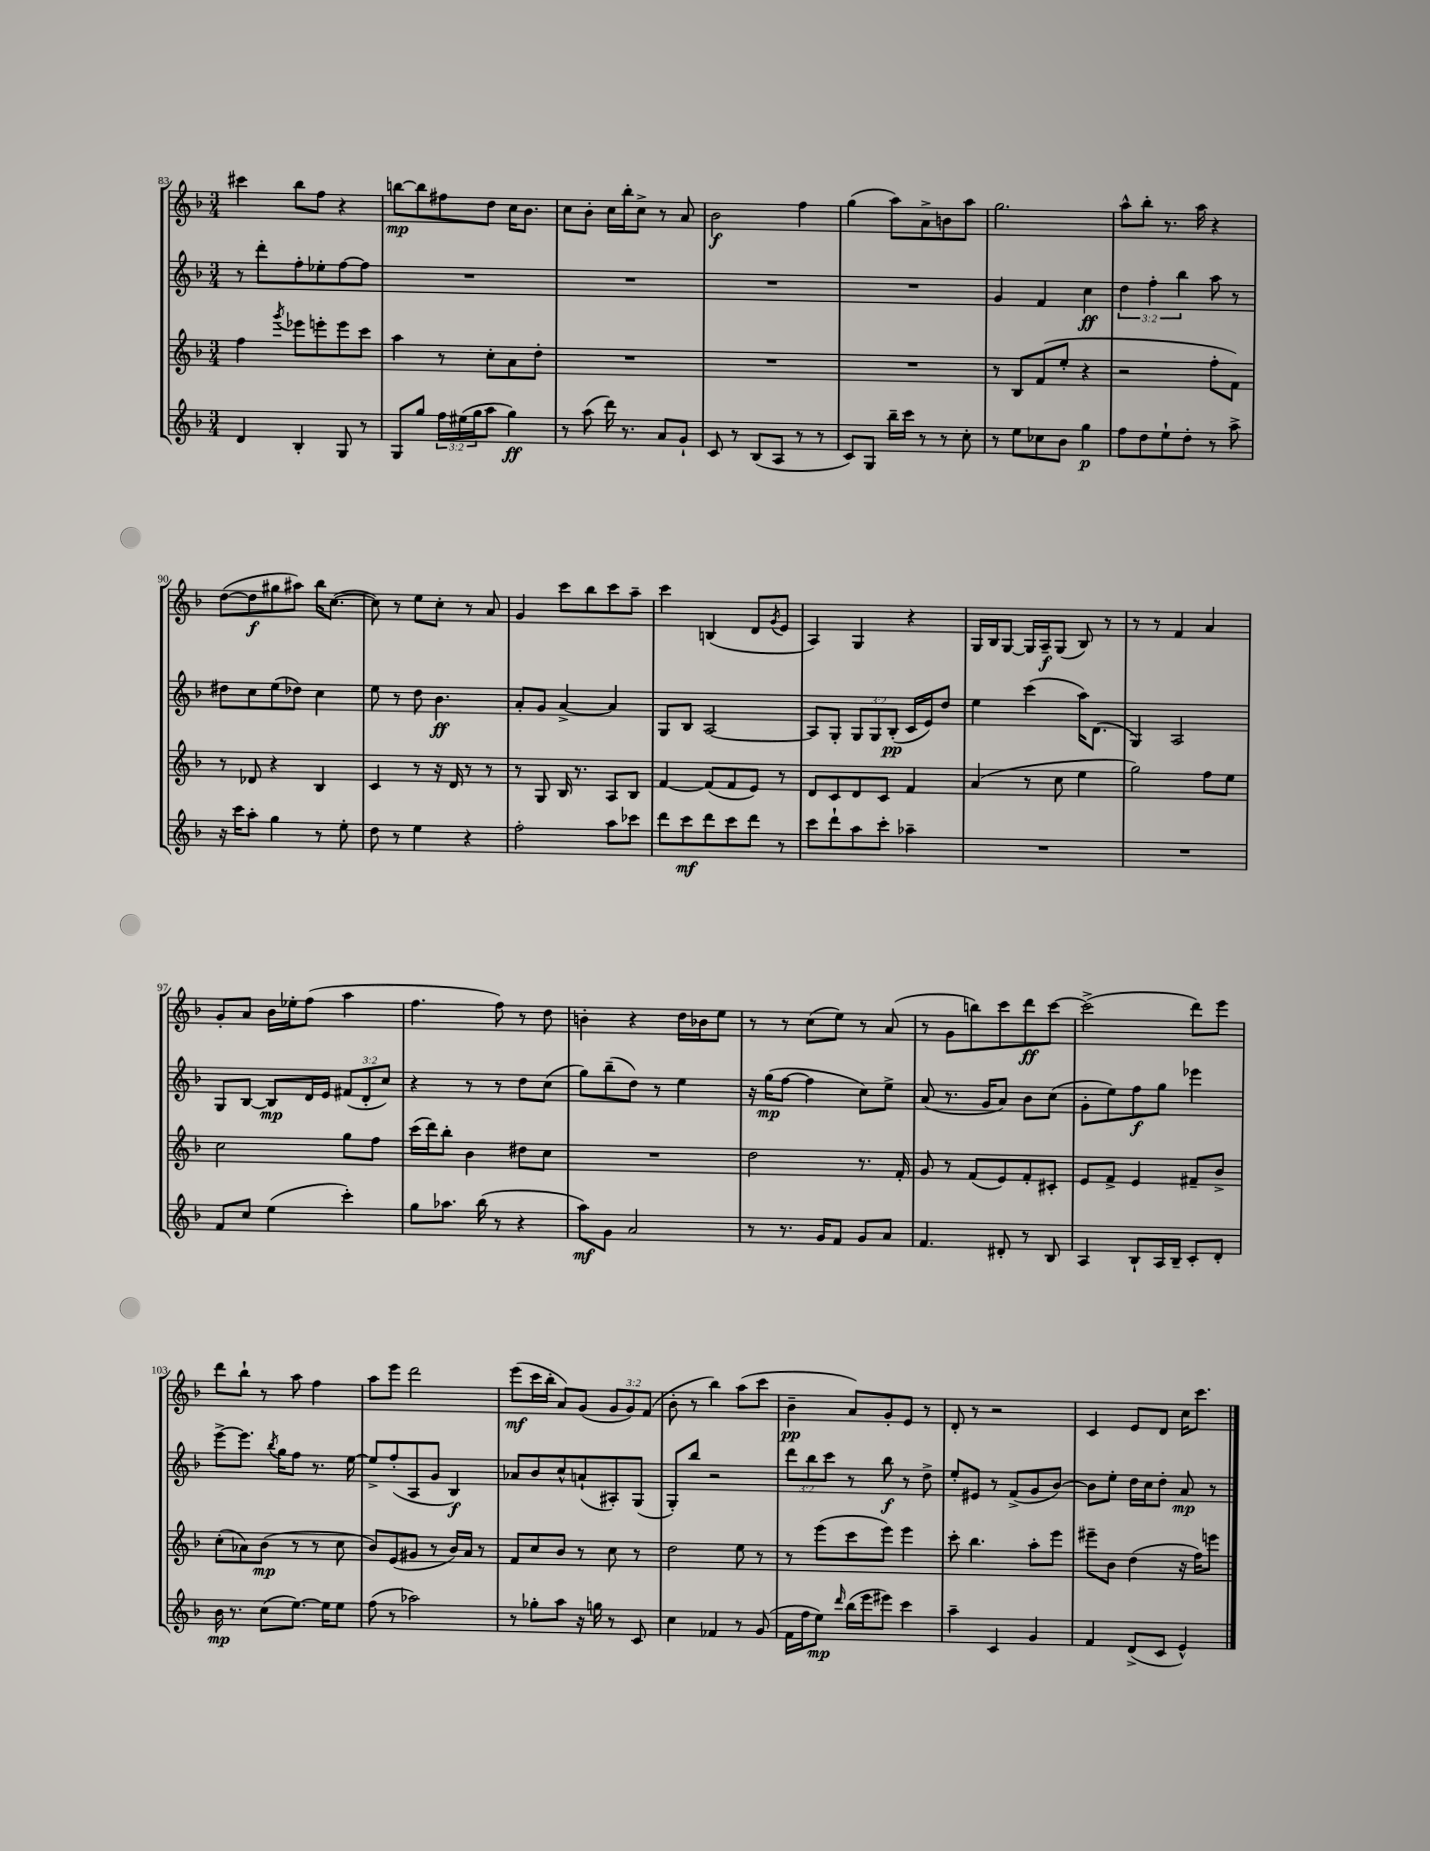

**kern	**kern	**kern	**kern
*staff4	*staff3	*staff2	*staff1
*clefG2	*clefG2	*clefG2	*clefG2
*k[b-]	*k[b-]	*k[b-]	*k[b-]
*M3/4	*M3/4	*M3/4	*M3/4
4d	4ff	8r	4ccc#
.	.	8ddd'	.
.	8qggg	.	.
4B-'	8eee-	8ff'	8bb-
.	8eee'	8ee-'	8ff
8G	8eee	[8ff	4r
8r	8ccc	8ff]	.
=	=	=	=
8G	4aa	2.r	[8bb
8gg	.	.	8bb]
24ff	8r	.	8ff#
(24ee#	.	.	.
24gg	.	.	.
8aa	8cc'	.	8dd
4gg)	8a	.	16cc
.	.	.	8.b-
.	8dd'	.	.
=	=	=	=
8r	2.r	2.r	8cc
(8aa	.	.	8b-'
16ddd)	.	.	16cc
8.r	.	.	16bb-'
.	.	.	8cc^
8a	.	.	8r
8g`	.	.	8a
=	=	=	=
8c	2.r	2.r	2b-
8r	.	.	.
(8B-	.	.	.
8A	.	.	.
8r	.	.	4ff
8r	.	.	.
=	=	=	=
8c)	2.r	2.r	(4gg
8G	.	.	.
16bb-~	.	.	8aa)
16ccc	.	.	.
8r	.	.	8a^
8r	.	.	8b
8cc'	.	.	8aa
=	=	=	=
8r	8r	4g	2.gg
8ee	8B-	.	.
8cc-	(8f	4f	.
8b-	8ee'	.	.
4gg	4r	4cc	.
=	=	=	=
8ff	2r	6dd	8aa^^
8dd	.	.	8bb-'
.	.	6ff'	.
8ee`	.	.	8.r
.	.	6bb-	.
8dd'	.	.	.
.	.	.	16aa
8r	8ff'	8aa	4r
8aa^	8f)	8r	.
=	=	=	=
16r	8r	8dd#	([8dd
16ccc	.	.	.
8aa'	8d-	8cc	8dd]
4gg	4r	(8ee	8gg#
.	.	8dd-)	8aa#)
8r	4B-	4cc	16bb-
.	.	.	([8.cc
8ee'	.	.	.
=	=	=	=
8dd	4c	8ee	8cc])
8r	.	8r	8r
4ee	8r	8dd	8ee
.	16r	4.b-	8cc'
.	16d	.	.
4r	8r	.	8r
.	8r	.	8a
=	=	=	=
2ff'	8r	8a'	4g
.	8G	8g	.
.	16B-	[4a^	8ccc
.	8.r	.	.
.	.	.	8bb-
8aa	8A	4a]	8ccc
8ccc-	8B-	.	8aa~
=	=	=	=
8ddd	[4f	8G	4ccc
8ccc	.	8B-	.
8ddd	(8f]	[2A	(4B
8ccc	8f	.	.
8ddd	8e)	.	8d
.	.	.	8qg
8r	8r	.	8e
=	=	=	=
8ccc	8d	8A]	4A)
8ddd`	8c	8G'	.
8aa	8d	12G	4G
.	.	12G	.
8ccc'	8c	.	.
.	.	(12B-'	.
4aa-~	4f	16c	4r
.	.	16e)	.
.	.	8dd	.
=	=	=	=
2.r	(4a	4ee	16G
.	.	.	16B-
.	.	.	[8G
.	8r	(4ccc	16G]
.	.	.	16A~
.	8cc	.	(8G
.	4ee	16aa)	8B-)
.	.	(8.d	.
.	.	.	8r
=	=	=	=
2.r	2gg)	4G)	8r
.	.	.	8r
.	.	2A	4f
.	8ff	.	4a
.	8ee	.	.
=	=	=	=
8f	2cc	8G	8g'
8cc	.	[8B-	8a
(4ee	.	8B-]	16b-
.	.	.	16ee-'
.	.	16d	(8ff
.	.	16e	.
4ccc')	8gg	(12f#	4aa
.	.	12d'	.
.	8ff	.	.
.	.	12cc)	.
=	=	=	=
8gg	(16ccc	4r	4.ff
.	16ddd)	.	.
8.aa-	8bb-'	.	.
.	4b-	8r	.
(16bb-	.	.	.
8r	.	8r	8ff)
4r	8dd#	8dd	8r
.	8cc	(8cc	8dd
=	=	=	=
8aa)	2.r	8gg)	4b'
8g	.	(8bb-~	.
2a	.	8dd)	4r
.	.	8r	.
.	.	4ee	16dd
.	.	.	16b-
.	.	.	8ee
=	=	=	=
8r	2dd	16r	8r
.	.	(16gg	.
8.r	.	[8ff	8r
.	.	4ff]	(8cc
16g	.	.	.
8f	.	.	8ee)
8g	8.r	8cc)	8r
8a	.	8ee^	(8a
.	16f'	.	.
=	=	=	=
4.f	8g	(8a	8r
.	8r	8.r	8g
.	(8f	.	8bb)
.	.	16g	.
8d#'	8e)	8a)	8ccc
8r	8f'	8b-	8ddd
8B-	8c#'	(8cc	[8ccc
=	=	=	=
4A	8e	8g'	(2ccc^]
.	8f^	8ee)	.
8B-`	4e	8ff	.
16A	.	8gg	.
16B-~	.	.	.
8c'	8f#~	4eee-	8ddd)
8d'	8b-^	.	8eee
=	=	=	=
16b-	(8cc'	[8eee^	8ddd
8.r	.	.	.
.	8a-)	8.eee]	8bb-`
(8cc	(8b-	.	8r
.	.	8qbb-	.
.	.	16gg	.
[8.ee)	8r	8ff	8aa
.	8r	8.r	4ff
16ee]	.	.	.
8ee	8cc	.	.
.	.	[16ee	.
=	=	=	=
(8ff	8b-)	8ee^]	8aa
8r	(8e	(8ff'	8eee
2aa-)	8g#	8A	2ddd
.	8r	8g	.
.	16b-)	4B-)	.
.	16a	.	.
.	8r	.	.
=	=	=	=
8r	8f	8a-	(8eee
8gg-'	8cc	8b-	16ccc
.	.	.	16bb-'
8aa	8b-	8cc^^	8a)
16r	8r	(8a`	(8g
16gg	.	.	.
8r	8cc	8A#')	12g
.	.	.	12g)
8c	8r	(8G	.
.	.	.	(12f
=	=	=	=
4cc	2dd	8G')	8b-'
.	.	8bb-	8r
4f-	.	2r	4bb-)
8r	8ee	.	(8aa
(8g	8r	.	8ccc
=	=	=	=
16f	8r	12ddd	4b-~
16ff	.	.	.
.	.	12bb-	.
8ee)	(8eee	.	.
.	.	12ccc	.
16qqddd	.	.	.
(16bb-	8ccc	8r	8a)
16eee	.	.	.
8eee#)	8eee)	8bb-	8g'
4ccc	4eee	8r	8e
.	.	8dd^	8r
=	=	=	=
4aa~	8ccc'	8ee'	8d'
.	4.bb-	8e#	8r
4c	.	8r	2r
.	.	(8f^	.
4g	8aa'	8g	.
.	8eee	[8b-)	.
=	=	=	=
4f	8eee#~	8b-]	4c
.	8b-	8ee'	.
(8d^	(4dd	16dd	8e
.	.	16cc	.
8c	.	8dd'	8d
4e^^)	16r	8a	16cc
.	16ff)	.	8.ccc
.	8eee	8r	.
==	==	==	==
*-	*-	*-	*-
